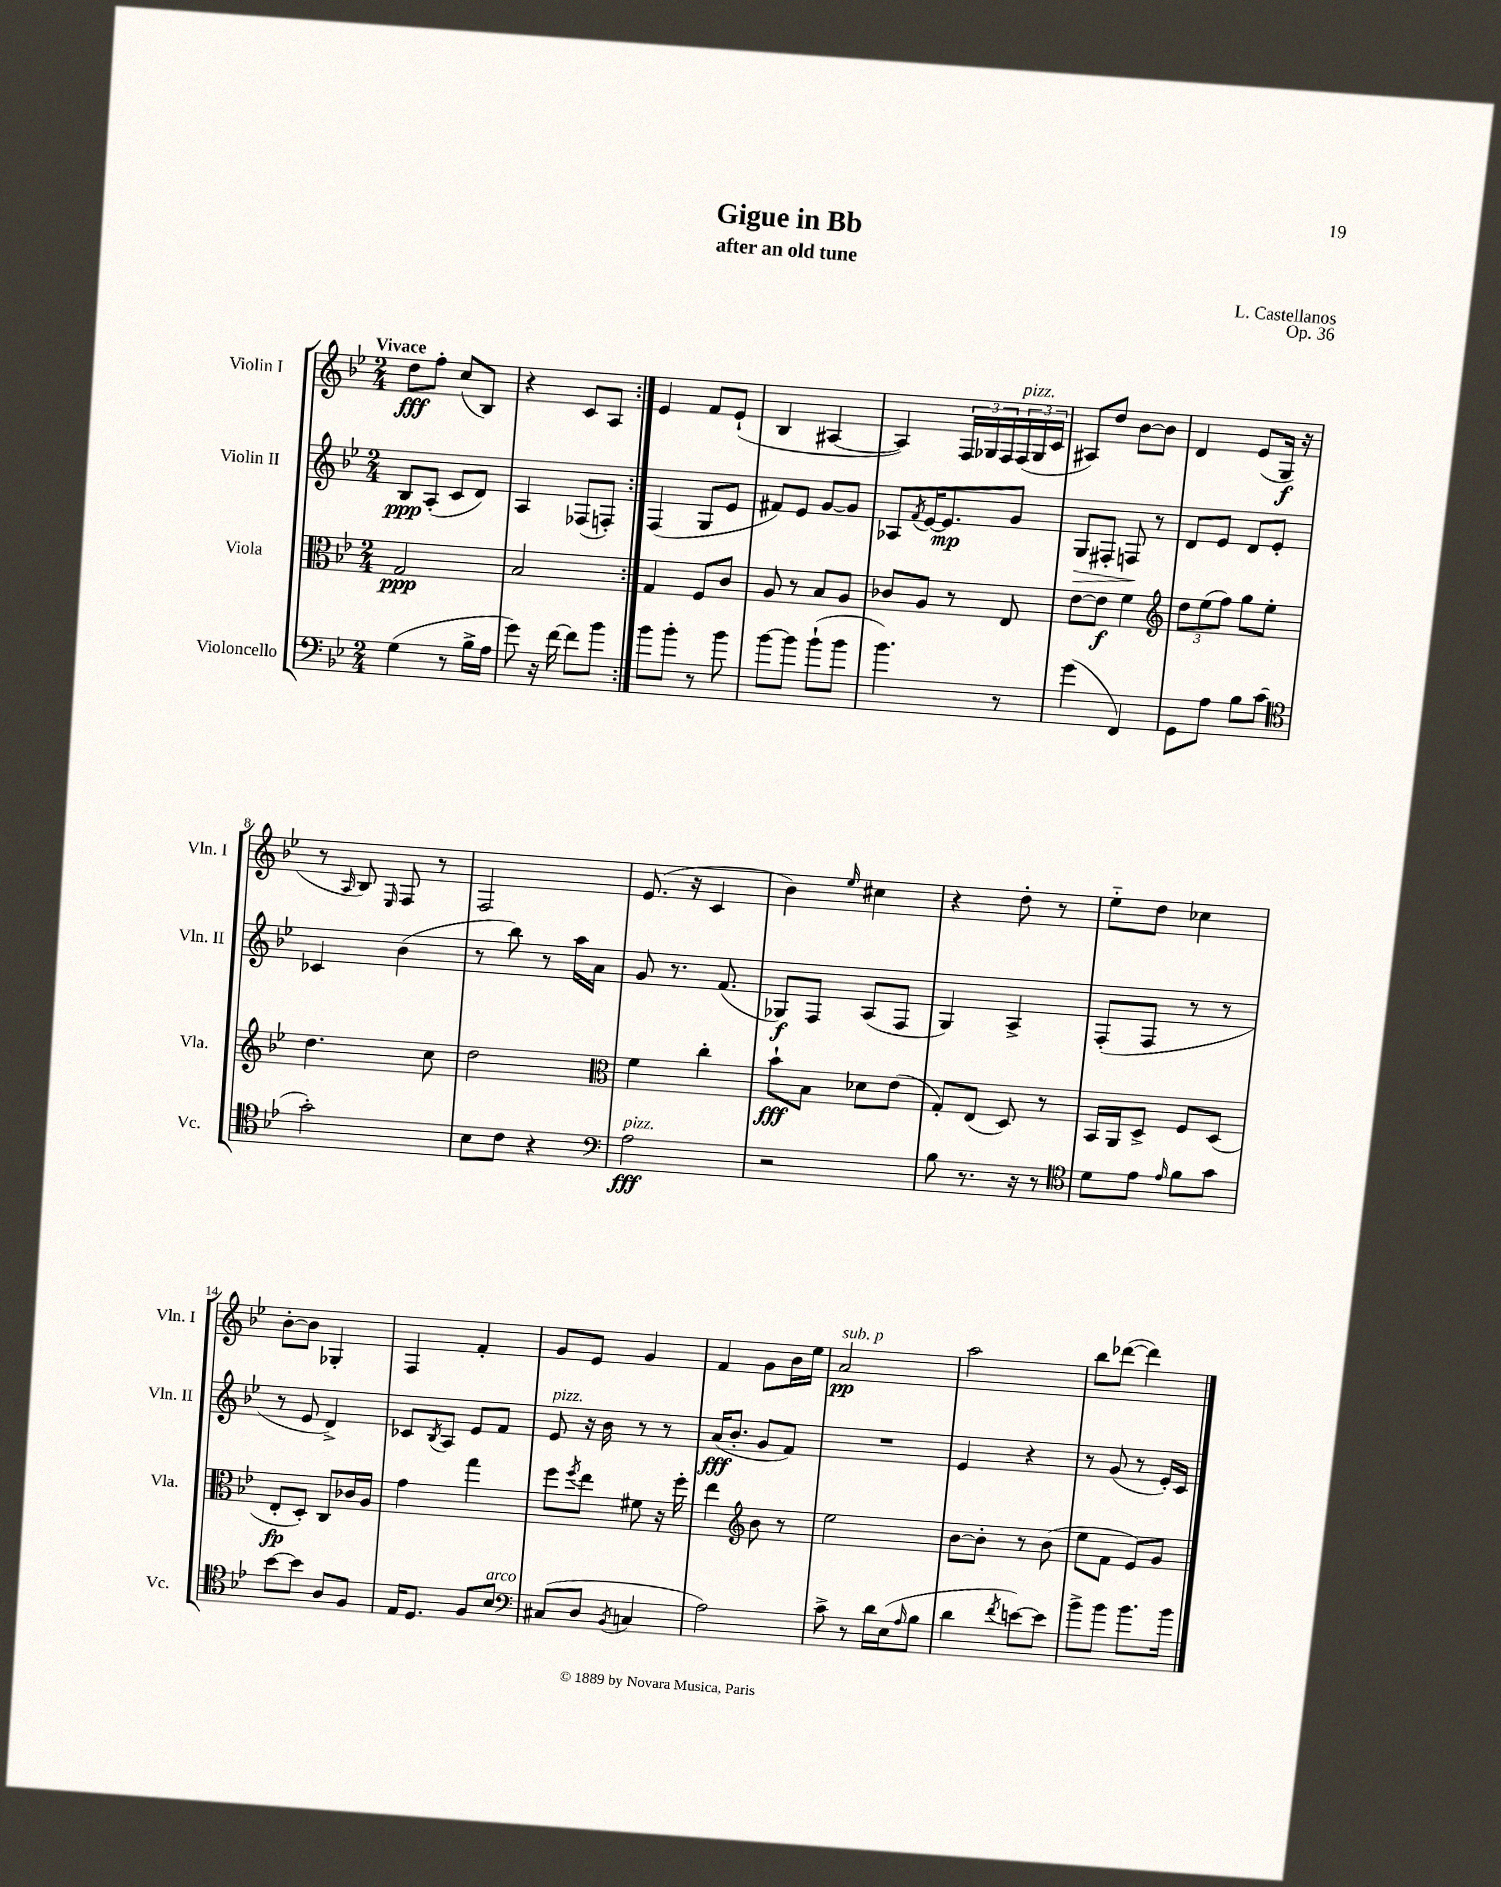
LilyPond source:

\header { title = "Gigue in Bb" composer = "L. Castellanos" subtitle = "after an old tune" opus = "Op. 36" }
<<
\new StaffGroup <<
\new Staff = "s0" \with { instrumentName = "Violin I" shortInstrumentName = "Vln. I" } {
    \clef treble \key bes \major \numericTimeSignature \time 2/4 \tempo "Vivace"
    \repeat volta 2 { d''8\fff f''8-. c''8( bes8) |
    r4 c'8 a8 | }
    ees'4 f'8 ees'8-!( |
    bes4 ais4~ |
    ais4) \tuplet 3/2 { f16 ges16 f16 } \tuplet 3/2 { f16^\markup { \italic "pizz." }( ges16 c'16 } |
    ais8) d''8 bes'8~ bes'8 |
    d'4 ees'8( g16\f r16 |
    r8 \grace { a16 } bes8) \grace { ees16 } f8 r8 |
    f2 |
    ees'8.( r16 c'4 |
    bes'4) \grace { ees''16 } cis''4 |
    r4 d''8-. r8 |
    ees''8-_ d''8 ces''4 |
    bes'8~-. bes'8 ges4-. |
    f4 f'4-. |
    g'8 ees'8 g'4 |
    f'4 g'8 bes'16 ees''16 |
    a'2\pp^\markup { \italic "sub. p" } |
    a''2 |
    bes''8 des'''8~( des'''4) \bar "|." |
}
\new Staff = "s1" \with { instrumentName = "Violin II" shortInstrumentName = "Vln. II" } {
    \clef treble \key bes \major \numericTimeSignature \time 2/4
    \repeat volta 2 { bes8\ppp a8-.( c'8 d'8) |
    a4 fes8( f8-.) | }
    f4( g8 ees'8 |
    fis'8) ees'8 g'8~ g'8 |
    aes8 \acciaccatura { f'8 } ees'16~ ees'8.\mp g'8 |
    g8\> fis8-. f8\! r8 |
    d'8 ees'8 d'8 ees'8-. |
    ces'4 bes'4( |
    r8 bes''8) r8 a''16 a'16 |
    g'8 r8. f'8.( |
    ges8\f) f8 a8( f8 |
    g4) a4-> |
    f8-.( f8 r8 r8 |
    r8 ees'8 d'4->) |
    ces'8 \acciaccatura { bes8 } a8 ees'8 f'8 |
    ees'8^\markup { \italic "pizz." } r16 bes'16 r8 r8 |
    a'16\fff( bes'8.-. g'8 f'8) |
    R2 |
    ees'4 r4 |
    r8 g'8( r8 ees'16-.) c'16 \bar "|." |
}
\new Staff = "s2" \with { instrumentName = "Viola" shortInstrumentName = "Vla." } {
    \clef alto \key bes \major \numericTimeSignature \time 2/4
    \repeat volta 2 { g2\ppp |
    bes2 | }
    g4 f8 c'8 |
    a8 r8 bes8 a8 |
    ces'8 a8 r8 ees8 |
    ees'8~ ees'8\f f'4 |
    \clef treble \tuplet 3/2 { d''8 ees''8( f''8) } g''8 ees''8-. |
    d''4. c''8 |
    d''2 |
    \clef alto f'4 c''4-. |
    bes'8-!\fff bes8 des'8 ees'8( |
    g8-.) ees8( d8) r8 |
    bes,16 a,16 d8-> f8 d8( |
    ees8-.\fp d8-.) c8 ces'16 a16 |
    g'4 g''4 |
    f''8 \acciaccatura { f''8 } ees''8 fis'8 r16 f''16-. |
    ees''4 \clef treble bes'8 r8 |
    ees''2 |
    bes'8~ bes'8-. r8 bes'8( |
    ees''8 f'8 ees'8) g'8 \bar "|." |
}
\new Staff = "s3" \with { instrumentName = "Violoncello" shortInstrumentName = "Vc." } {
    \clef bass \key bes \major \numericTimeSignature \time 2/4
    \repeat volta 2 { g4( r8 bes16-> a16 |
    g'8) r16 f'16~ f'8 bes'8 | }
    bes'8 bes'8-. r8 bes'8 |
    bes'8~ bes'8 bes'8-!( bes'8 |
    bes'4.) r8 |
    g'4( f,4) |
    g,8 a8 bes8 c'8( |
    \clef tenor g'2-.) |
    bes8 c'8 r4 |
    \clef bass a2\fff^\markup { \italic "pizz." } |
    r2 |
    bes8 r8. r16 r8 |
    \clef tenor d'8 ees'8 \grace { ees'16 } f'8 g'8 |
    bes'8~ bes'8 a8 f8 |
    ees16 d8. f8 bes8^\markup { \italic "arco" } |
    \clef bass cis8( d8 \acciaccatura { bes,8 } c4 |
    a2) |
    c'8-> r8 d'16 ees16( \grace { a16 } bes8 |
    d'4 \acciaccatura { f'8 } e'8~) e'8 |
    bes'8-> bes'8 bes'8. bes'16 \bar "|." |
}
>>
>>
